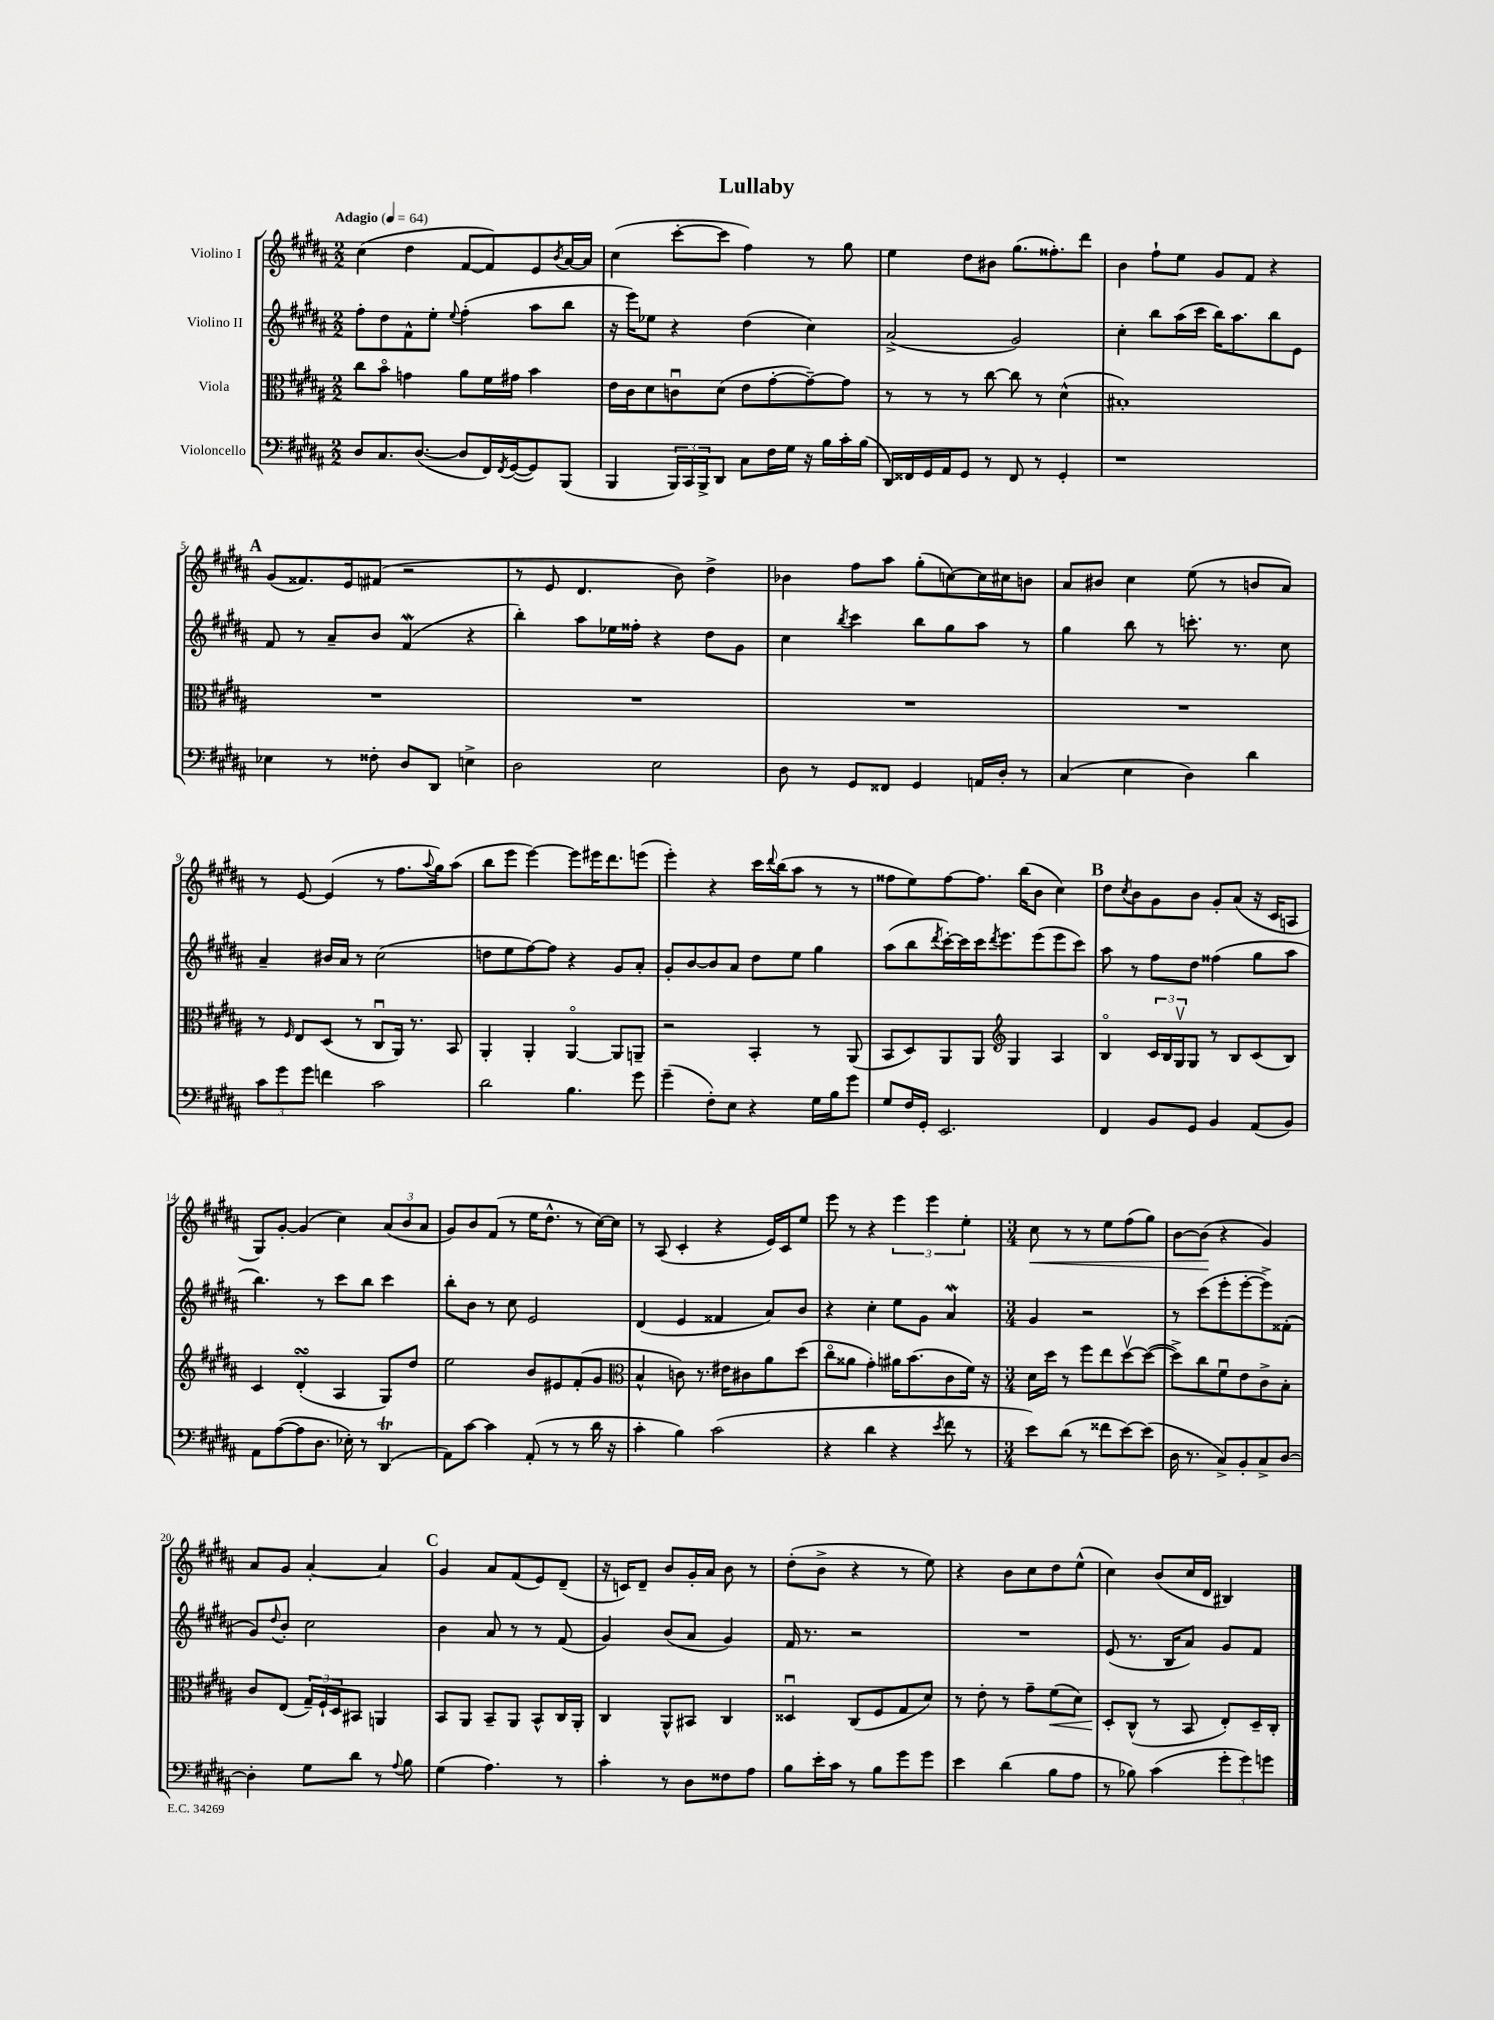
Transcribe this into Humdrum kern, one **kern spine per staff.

**kern	**kern	**kern	**kern
*staff4	*staff3	*staff2	*staff1
*clefF4	*clefC3	*clefG2	*clefG2
*k[f#c#g#d#a#]	*k[f#c#g#d#a#]	*k[f#c#g#d#a#]	*k[f#c#g#d#a#]
*M2/2	*M2/2	*M2/2	*M2/2
*MM64	*MM64	*MM64	*MM64
8D#/L	8cc#\L	8ff#'\L	(4cc#\
8.C#/	8bo\J	8dd#\	.
.	4g\	8f#^^\	4dd#\
([8.D#/J	.	.	.
.	.	8ee'\J	.
.	.	8qqee/	.
8D#/]L	8a#\L	(4ff#'\	[8f#/L
16FF#/L)	16f#\L	.	8f#/])
8qFF#/	.	.	.
([16GG#/J	16g#\JJ	.	.
8GG#/])	4b\	8aa#\L	8e/
.	.	.	8qb/
(8BBB/J	.	8bb\J	[16a#/L
.	.	.	16a#/]JJ
=	=	=	=
4BBB/	16e\LL	16r	(4cc#\
.	16c#\J	16eee\LK)	.
.	8d#\	8ee-\J	.
24BBB/LL)	8cu\	4r	[8ccc#'\L
24CC#/	.	.	.
24BBB^/J	.	.	.
8DD#/J	(8d#\J	.	8ccc#\]J
8C#\L	8e\L	(4dd#\	4ff#\)
16F#\L	[8g#'\	.	.
16G#\JJ	.	.	.
16r	8g#~\_)	4cc#\)	8r
16B\LL	.	.	.
16c#'\	8g#\]J	.	8gg#\
(16B\JJ	.	.	.
=	=	=	=
16DD#/LL)	8r	(2a#^/	4ee\
16FF##/	.	.	.
16GG#/	8r	.	.
16AA#/J	.	.	.
8GG#/J	8r	.	8dd#\L
8r	[8cc#\	.	8b#\J
8FF##/	8cc#\]	2g#/)	(8.gg#\L
8r	8r	.	.
.	.	.	8.ff##'\)
4GG#'/	(4d#^^\	.	.
.	.	.	8ddd#\J
=	=	=	=
1r	1B#')	4cc#'\	4b\
.	.	8bb\L	8ff#`\L
.	.	(16aa#\L	8ee\J
.	.	16ccc#\JJ	.
.	.	16bb\LK)	8g#/L
.	.	8.aa#\	.
.	.	.	8f#/J
.	.	8bb\	4r
.	.	8e\J	.
=	=	=	=
4E-\	1r	8f#/	(8g#/L
.	.	8r	8.f##/)
8r	.	8a#~/L	.
.	.	.	16e/k
8F##'\	.	8b/J	(8f#/J
8D#/L	.	(4f#/	2r
8DD#/J	.	.	.
4E^\	.	4r	.
=	=	=	=
2D#\	1r	4bb'\)	8r
.	.	.	8e/
.	.	8aa#\L	4.d#/
.	.	16ee-\L	.
.	.	16ff##'\JJ	.
2E\	.	4r	.
.	.	.	8b\)
.	.	8dd#\L	4dd#^\
.	.	8g#\J	.
=	=	=	=
8D#\	1r	4cc#\	4b-\
8r	.	.	.
.	.	8qbb/	.
8GG#/L	.	4ccc#\	8ff#\L
8FF##/J	.	.	8aa#\J
4GG#/	.	8bb\L	(8gg#'\L
.	.	8gg#\	[8cc\)
16AA/LL	.	8aa#\J	16cc\]L
16D#'/JJ	.	.	16cc#\J
8r	.	8r	8b\J
=	=	=	=
(4C#/	1r	4gg#\	8a#/L
.	.	.	8b#/J
4E\	.	8bb\	4cc#\
.	.	8r	.
4D#\)	.	8.ccc'\	(8ee\
.	.	.	8r
.	.	8.r	.
4d#\	.	.	8b/L
.	.	8cc#\	8a#/J)
=	=	=	=
12c#\L	8r	4a#~/	8r
12g#\	.	.	.
.	16qqF#/	.	.
.	8E/L	.	[8e/
12g#\J	.	.	.
4f\	(8D#/J	16b#/LL	(4e/]
.	.	16a#/JJ	.
.	8r	8r	.
2c#\	8C#u/L	(2cc#\	8r
.	16AA#/Jk)	.	8.ff#\L
.	8.r	.	.
.	.	.	8qqaa#/
.	.	.	16gg#\k)
.	8BB/	.	(8aa#\J
=	=	=	=
2d#\	4AA#'/	8dd\L	8bb\L
.	.	8ee\	8eee\J
.	4AA#'/	[8ff#\)	[4eee\)
.	.	8ff#\]J	.
4.B\	[4AA#o/	4r	8eee\]L
.	.	.	16eee#\K
.	.	.	8.ddd#\
.	8AA#/]L	8g#/L	.
8g#\	8AA~/J	8a#'/J	(8eee\J
=	=	=	=
(4g#~\	2r	8g#'/L	4eee'\)
.	.	[8b/	.
8F#'\L)	.	8b/]	4r
8E\J	.	8a#/J	.
4r	4BB'/	8dd#\L	16ccc#\LL
.	.	.	8qqddd#/
.	.	.	(16bb\J
.	.	8ee\J	8aa#\J
16G#\LL	8r	4gg#\	8r
16B\J	.	.	.
8g#\J	(8AA#/	.	8r
=	=	=	=
8G#/L	8BB/L	(8aa#\L	8ff##\L
16F#/L	8D#/)	8bb\	8ee\)
16GG#'/JJ	.	.	.
.	.	8qddd#/	.
2.EE/	8AA#/	[16ccc#'\L)	[8ff##\
.	.	16ccc#\]	.
.	8AA#/J	16ccc#\J	8.ff##\]J
.	.	8qddd#/	.
.	.	8.eee\	.
*	*clefG2	*	*
.	4G#/	.	.
.	.	.	(16bb\LK
.	.	(8eee\	8b\J
.	4A#/	8eee\	4cc#\)
.	.	8ccc#\J)	.
=	=	=	=
4FF#/	4Bo/	8aa#\	8dd#\L
.	.	.	8qcc#/
.	.	8r	8b\
8BB/L	24c#/LL	8ff#\L	8g#\
.	24B/	.	.
.	24G#v/J	.	.
8GG#/J	8G#/J	8dd#\J	8b\J
4BB/	8r	(4ff##\	8g#'/L
.	8B/L	.	(8a#/J
(8AA#/L	(8c#/	8gg#\L	16r
.	.	.	16c#/LK
8BB/J)	8B/J)	8aa#\J	8A/J
=	=	=	=
8AA#\L	4c#/	4.bb\)	8G#/L)
([8A#\	.	.	[8g#'/J
8A#\]	(4d#'/	.	(4g#/]
8.D#\J	.	8r	.
.	4A#/	8ccc#\L	4cc#\)
16E-'\)	.	.	.
8r	.	8bb\J	.
(4DD#/	8G#/L)	4ccc#\	(12a#/L
.	.	.	12b/
.	8dd#/J	.	.
.	.	.	12a#/J
=	=	=	=
8AA#\L)	2ee\	8bb'\L	8g#/L)
[8c#\J	.	8b\J	8b/
4c#\]	.	8r	(8f#/J
.	.	8cc#\	8r
(8AA#'/	8b/L	2e/	16ee\LK
.	.	.	8.dd#^^\J
8r	8e#/	.	.
8r	(8f#'/	.	8r
16d#\	8g#/J	.	[16cc#\LL)
16r	.	.	16cc#\]JJ
=	=	=	=
*	*clefC3	*	*
4c#'\	4B^^/	(4d#/	8r
.	.	.	(8A#/
4B\)	8c\)	4e/	4c#'/
.	8.r	.	.
(2c#\	.	4f##/	4r
.	16e#\LK	.	.
.	8c#\	.	.
.	8a#\	8a#/L)	16e/LL)
.	.	.	16c#/J
.	(8dd#\J	8b/J	8ee/J
=	=	=	=
4r	8cc#o\L	4r	8eee\
.	8a##\J	.	8r
4d#\	4g#'\)	4cc#'\	4r
4r	16a#\LK	8ee\L	6eee\
.	(8.b\	.	.
.	.	8g#\J	.
.	.	.	6eee\
8qe/	.	.	.
8f#\	8c#\	4a#/	.
.	.	.	6ee'\
8r	16f#\Jk)	.	.
.	16r	.	.
=	=	=	=
*M3/4	*M3/4	*M3/4	*M3/4
8e\L)	16d#\LL	4g#/	8cc#\
.	16dd#\JJ	.	.
(8d#\J	8r	.	8r
8r	8ff#\L	2r	8r
8f##\L	8ee\	.	8ee\L
[8e\)	[8dd#v\	.	(8ff#\
(8e\]J	(8dd#\_J	.	8gg#\J)
=	=	=	=
16D#\	8dd#^\]L)	8r	[8b\L
8.r	.	.	.
.	8cc#\	(8ccc#\L	(8b\]J
8C#^/L)	8f#u\	8eee'\	4r
8BB'/	8e\	[8eee'\	.
8C#^/	8c#^\	8eee^\])	4g#/)
[8D#/J	8B'\J	(8f##'\J	.
=	=	=	=
4D#'\]	8c#/L	8g#/L)	8a#/L
.	.	8qqdd#/	.
.	(8E/J	8b'/J	8g#/J
8G#\L	24G#~/LL)	2cc#\	[4a#'/
.	24F#`/	.	.
.	24D#/J	.	.
8d#\J	8BB#/J	.	.
8r	4AA/	.	4a#/]
8qqA#/	.	.	.
8B\	.	.	.
=	=	=	=
(4G#\	8BB/L	4b\	4g#/
.	8AA#/J	.	.
4.A#\)	8BB~/L	8a#/	8a#/L
.	8AA#/J	8r	(8f#/
.	8BB^^/L	8r	8e/)
8r	16C#/L	(8f#/	(8d#~/J
.	16AA#'/JJ	.	.
=	=	=	=
4c#'\	4C#/	4g#/)	16r
.	.	.	16c/LK)
.	.	.	8d#~/J
8r	8AA#^^/L	(8b/L	8b/L
8D#\L	8BB#/J	8a#/J	16g#'/L
.	.	.	16a#/JJ
8F##\	4C#/	4g#/)	8b\
8A#\J	.	.	8r
=	=	=	=
8B\L	4D##u/	16f#/	(8dd#'\L
.	.	8.r	.
16e'\L	.	.	8b^\J
16c#\JJ	.	.	.
8r	(8C#/L	2r	4r
8B\L	8F#/	.	.
8g#\	8G#/	.	8r
8g#\J	8d#/J)	.	8ee\)
=	=	=	=
4e\	8r	2.r	4r
.	8e'\	.	.
(4d#\	8r	.	8b\L
.	8g#~\L	.	8cc#\
8B\L	(8f#\	.	8dd#\
8A#\J	8d#\J)	.	(8ee^^\J
=	=	=	=
8r	8D#'/L	(8e/	4cc#\)
8B-\)	(8C#^^/J	8.r	.
(4c#\	8r	.	(8b/L
.	.	16B/LK	.
.	8BB/	8a#/J)	16cc#/L
.	.	.	16d#/JJ
12g#'\L	8E'/L)	8g#/L	4B#/)
12g#\)	.	.	.
.	16D#~/L	8f#/J	.
12g\J	.	.	.
.	16C#'/JJ	.	.
==	==	==	==
*-	*-	*-	*-
